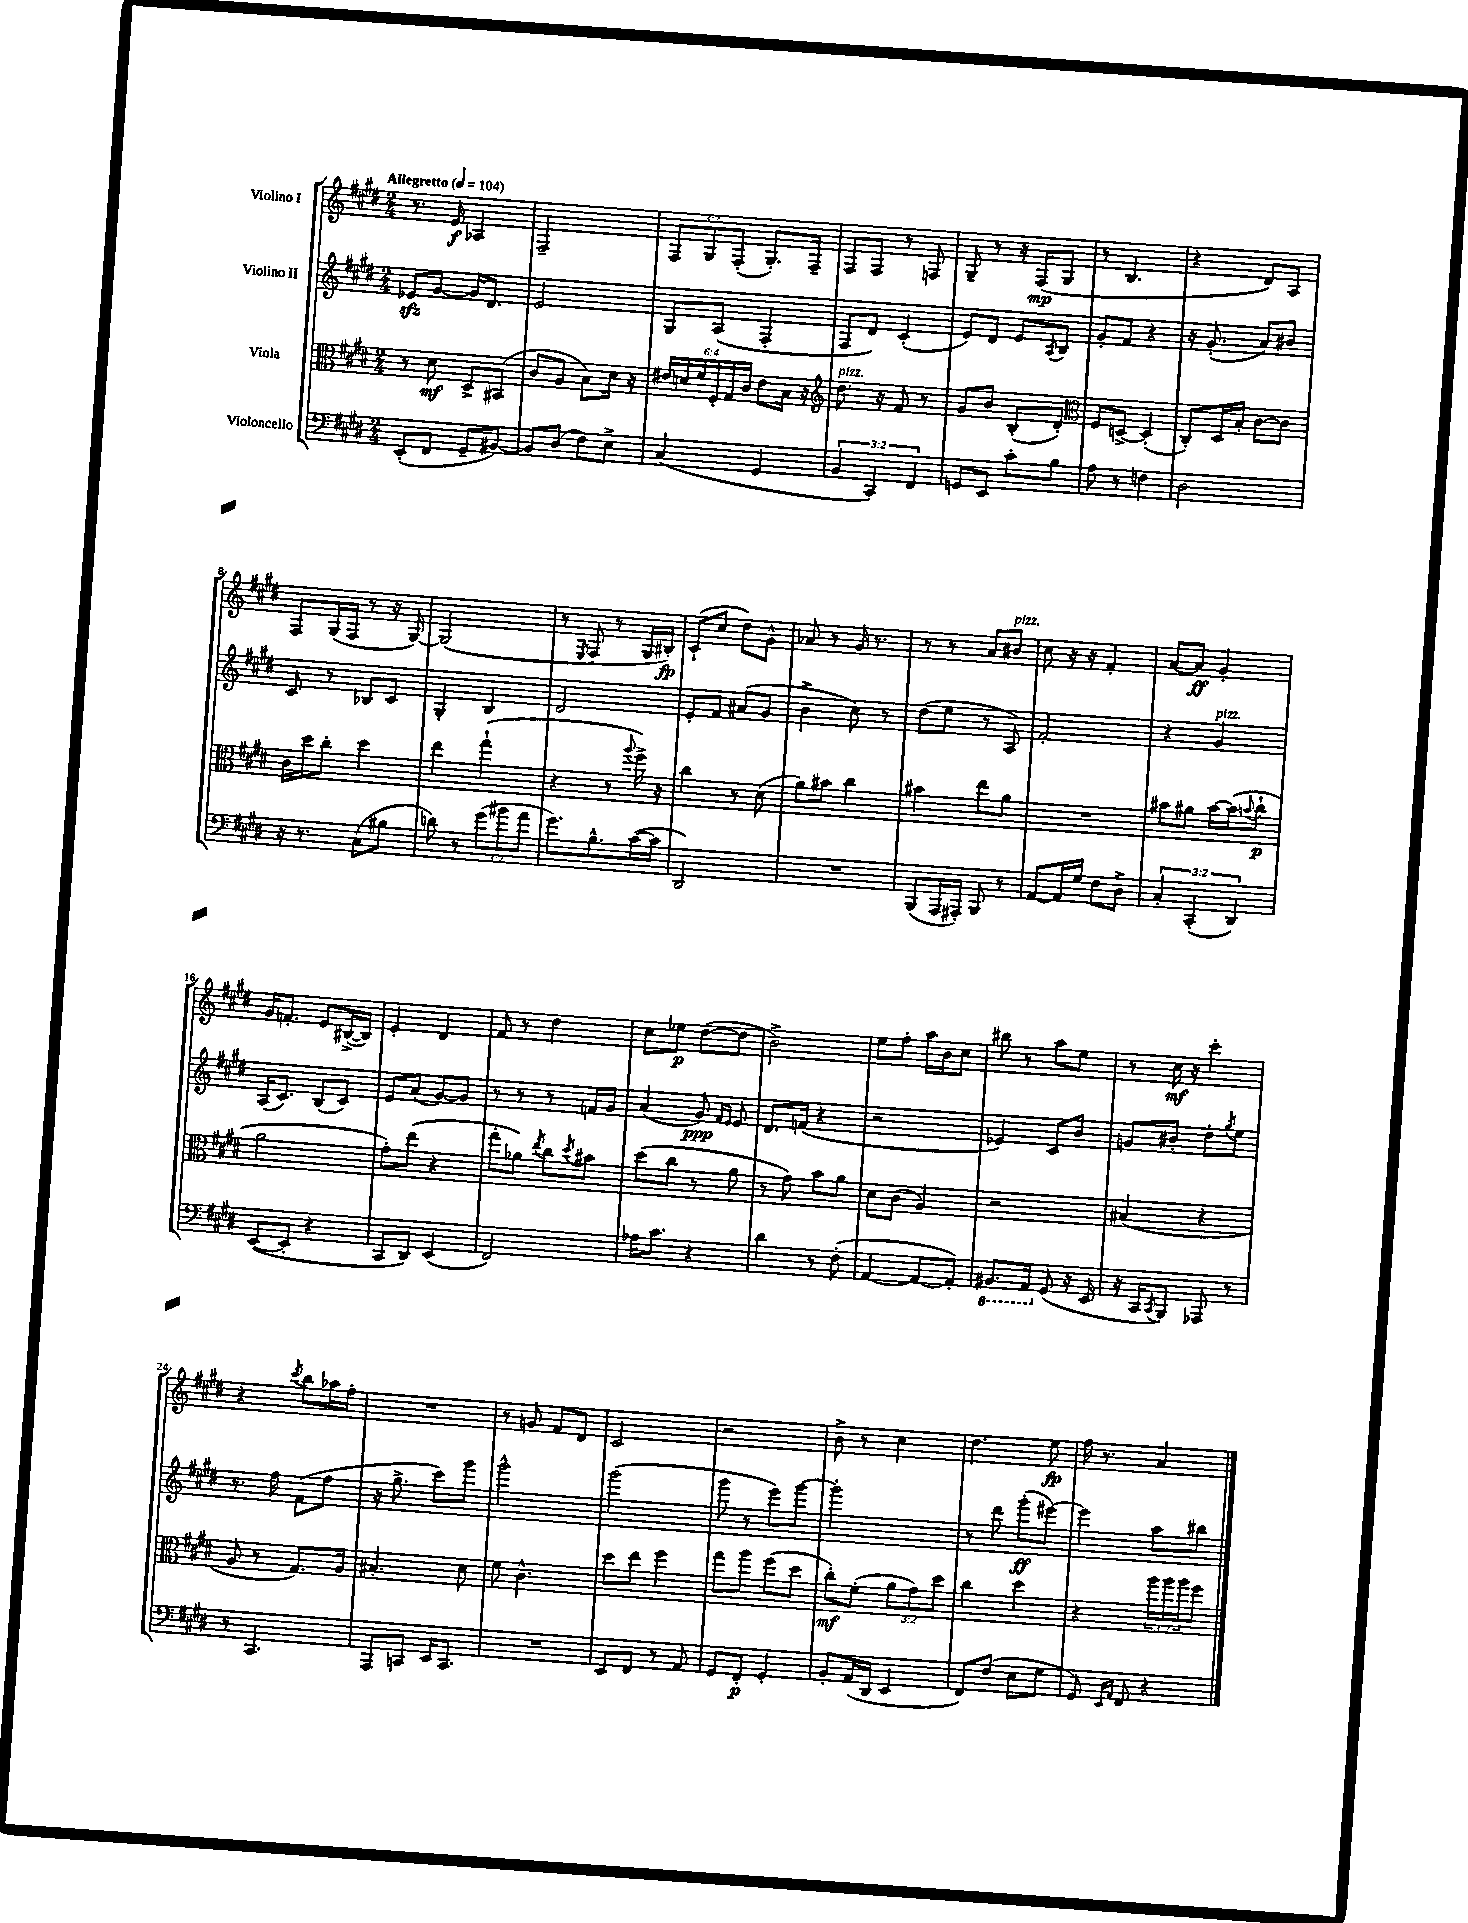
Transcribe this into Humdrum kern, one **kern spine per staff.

**kern	**kern	**kern	**kern
*staff4	*staff3	*staff2	*staff1
*clefF4	*clefC3	*clefG2	*clefG2
*k[f#c#g#d#]	*k[f#c#g#d#]	*k[f#c#g#d#]	*k[f#c#g#d#]
*M2/4	*M2/4	*M2/4	*M2/4
*MM104	*MM104	*MM104	*MM104
(8EE'/L	8r	8e-/L	8.r
8FF#/J	8d#\	[8g#/J	.
.	.	.	16e/
8GG#~/L	8D#^/L	16g#/]LK	4A-/
.	.	8.d#/J	.
[8BB#/J)	(8BB#/J	.	.
=	=	=	=
8BB#/]L	8c#/L	2e/	2F#~/
(8D#/J	8A/J	.	.
8F#\L)	8B\L)	.	.
8E^\J	16d#\Jk	.	.
.	16r	.	.
=	=	=	=
(4C#/	24e#/LL	8G#/L	12F#/L
.	24d/	.	.
.	24f#/	.	12G#/
.	24F#'/	(8A/J	.
.	24G#/	.	(12F#'/J
.	24c#/JJ	.	.
4GG#/	8e#\L	4F#'/	8.G#'/L)
.	16B\Jk	.	.
.	16r	.	16F#~/Jk
=	=	=	=
*	*clefG2	*	*
6BB/	8.dd#\	8F#/L	8F#/L
.	.	8d#/J)	8F#/J
6CC#/)	.	.	.
.	16r	.	.
.	8f#/	(4c#'/	8r
6FF#/	.	.	.
.	8r	.	8F/
=	=	=	=
8GG/L	8g#/L	8e/L)	8G#~/
8EE/J	8b/J	8d#/J	8r
8c#'\L	(8B'/L	8e/L	16r
.	.	.	(16F#/LK
.	.	8qA/	.
8B\J	8d#'/J)	8B/J	8G#/J
=	=	=	=
*	*clefC3	*	*
8A\	8F#/L	8g#'/L	8r
8r	[8D^/J	8f#/J	4.B/
4F\	(4D'/]	4r	.
=	=	=	=
2D#\	8C#'/L)	16r	4r
.	.	(8.g#'/	.
.	16D#/L	.	.
.	16B'/JJ	.	.
.	[8c#\L	8a/L)	8d#/L)
.	8c#\]J	8b#/J	8A/J
=	=	=	=
16r	16c#\LL	8c#/	8F#/L
8.r	16dd#\J	.	.
.	8cc#'\J	8r	(16G#/L
.	.	.	16F#/JJ
(8C#\L	4dd#\	8B-/L	8r
8B#\J	.	8c#/J	16r
.	.	.	[16G#/)
=	=	=	=
8d\)	4ee\	4G#'/	(2G#/]
8r	.	.	.
(12g#\L	(4gg#`\	4B/	.
12b#\	.	.	.
12a\J	.	.	.
=	=	=	=
8.g#\L)	4r	2d#/	8r
.	.	.	8qE/
.	.	.	8F#/
8.B^^\	.	.	.
.	8r	.	8r
.	8qqaa/	.	.
([16c#\L	16ff#^\)	.	16G#/LL
16c#\]JJ	16r	.	16B#'/JJ)
=	=	=	=
2DD#/)	4cc#\	8e'/L	(8c#`/L
.	.	8f#/J	8cc#/J
.	8r	(8a#/L	8dd#\L)
.	(8d#\	8g#/J	8g#^^\J
=	=	=	=
2r	8a\L)	4b^\	8a-/
.	8b#\J	.	8r
.	4cc#\	8cc#\)	16g#/
.	.	.	8.r
.	.	8r	.
=	=	=	=
(8BBB/L	4b#\	(8dd#\L	8r
16AAA/L	.	8ee\J	8r
16AAA#'/JJ)	.	.	.
8BBB/	8ee\L	8r	8a/L
8r	8a\J	8A/)	8b#/J
=	=	=	=
[8AA/L	2r	2f#'/	8cc#\
16AA/]L	.	.	16r
16G#/JJ	.	.	16r
8F#\L	.	.	4f#'/
8D#^\J	.	.	.
=	=	=	=
6C#'/	8b#\L	4r	[8a/L
.	8a#\J	.	8a/]J
(6CC#'/	.	.	.
.	[16b#\LL	4g#/	4g#'/
.	(16b#\]J	.	.
6DD#/)	.	.	.
.	8qqb/	.	.
.	8cc#`\J	.	.
=	=	=	=
([8EE/L	2a\	(16A/LK	16g#/LK
.	.	8.c#/J)	8.f'/J
8EE'/]J	.	.	.
4r	.	(8B/L	8e/L
.	.	8c#/J)	([16B#^/L
.	.	.	16B#/]JJ)
=	=	=	=
8CC#/L	8g#'\L)	8e/L	4e'/
8DD#/J)	(8ee\J	(8a/J	.
(4EE/	4r	[8g#/L)	4d#/
.	.	8g#/]J	.
=	=	=	=
2FF#/)	8gg#'\L	8r	8f#/
.	8a-\J)	8r	8r
.	8qee/	.	.
.	8cc#\L	8r	4dd#\
.	8qdd#/	.	.
.	8b#\J	16f/LL	.
.	.	16g#/JJ	.
=	=	=	=
16A-\LK	(8dd#\L	(4a/	8cc#\L
8.c#\J	.	.	.
.	8cc#\J	.	8ee-\J
4r	8r	8g#/)	([8dd#\L
.	.	16qqf#/LL	.
.	.	16qqe/JJ	.
.	8a\	8e/	8dd#\]J
=	=	=	=
4d#\	8r	8.d#/L	2b^\)
.	8g#\)	.	.
.	.	(16f/Jk	.
8r	8b\L	4r	.
(8F#'\	8a\J	.	.
=	=	=	=
[4AA/	8d#\L	2r	8ee\L
.	(8c#\J	.	8ff#'\J
8AA/_L	4A/)	.	16aa\LL
.	.	.	16b\J
8AA'/]J)	.	.	8cc#\J
=	=	=	=
8.BBB#/L	2r	4e-/)	8bb#\
.	.	.	8r
16AAA/Jk	.	.	.
(8GG#/	.	8c#/L	8aa\L
16r	.	8b/J	8ee\J
16EE/	.	.	.
=	=	=	=
16r	(4B#/	8g/L	8r
16CC#/LK	.	.	.
8qCC#/	.	.	.
8BBB/J)	.	8b#'/J	16cc#\
.	.	.	16r
8AAA-/	4r	8dd#'\L	4ccc#'\
.	.	8qgg#/	.
8r	.	8ee\J	.
=	=	=	=
8r	8A/	8.r	4r
4.CC#/	8r	.	.
.	.	16ff#\	.
.	.	.	8qccc#/
.	8.G#/L)	(8f#\L	8bb\L
.	.	8ff#\J	16aa-\L
.	16A/Jk	.	16ff#'\JJ
=	=	=	=
8AAA/L	4.B#'/	16r	2r
.	.	8.gg#^\	.
8CC/J	.	.	.
16EE/LK	.	8ccc#\L)	.
8.CC/J	.	.	.
.	8d#\	8ggg#\J	.
=	=	=	=
2r	8f#\	2ggg#^^\	8r
.	4.c#^^\	.	8g/
.	.	.	8f#/L
.	.	.	8d#/J
=	=	=	=
8EE/L	8dd#\L	(2ggg#\	2c#/
8FF#/J	8ee\J	.	.
8r	4ff#\	.	.
8AA/	.	.	.
=	=	=	=
8GG#/L	8gg#\L	8ggg#\	2r
8FF#'/J	8aa\J	8r	.
4GG#'/	(8ff#\L	8eee\L)	.
.	8dd#\J	[8ggg#\J	.
=	=	=	=
8BB'/L	8cc#'\L)	2ggg#'\]	8b^\
(16AA/L	(8f#'\J	.	8r
16DD#/JJ	.	.	.
4EE/	12a\L	.	4cc#\
.	12g#\)	.	.
.	12dd#\J	.	.
=	=	=	=
8FF#/L)	4cc#\	8r	4.dd#\
(8F#/J	.	8ddd#\	.
8E\L	4dd#\	(8ggg#'\L	.
8G#\J	.	[8eee#\J)	8ee\
=	=	=	=
8GG#/)	4r	4eee#\]	16ff#\
.	.	.	8.r
16qqEE/LL	.	.	.
16qqAA/JJ	.	.	.
8FF#/	.	.	.
4r	24aa\LL	8aa\L	4a/
.	24aa\	.	.
.	24aa\J	.	.
.	8ff#\J	8bb#\J	.
==	==	==	==
*-	*-	*-	*-
